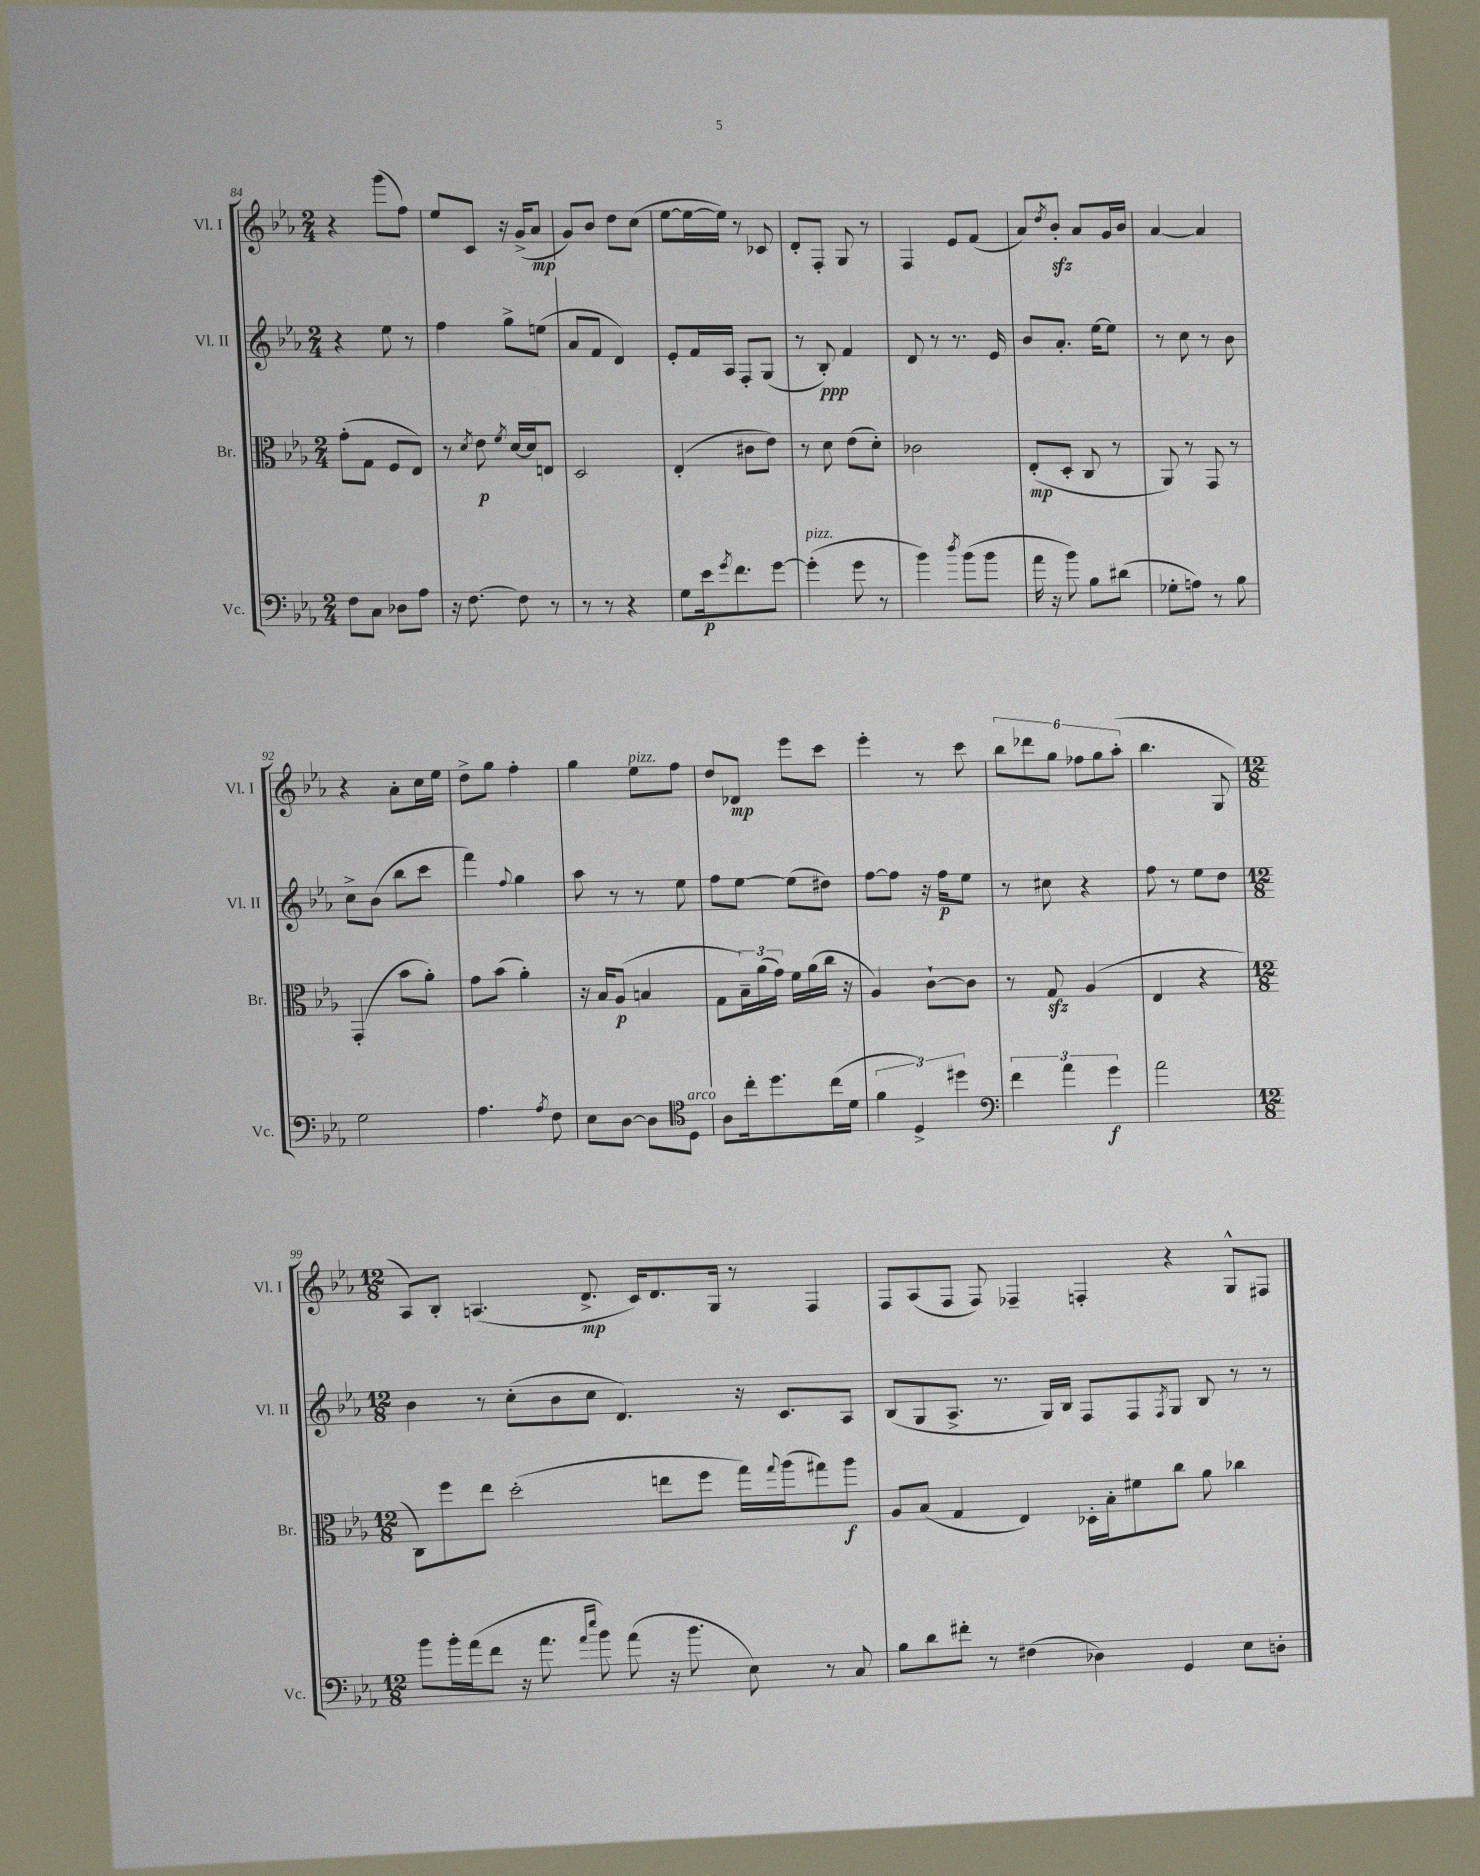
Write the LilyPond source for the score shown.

<<
\new StaffGroup <<
\new Staff = "s0" \with { instrumentName = "Vl. I" shortInstrumentName = "Vl. I" } {
    \clef treble \key ees \major \numericTimeSignature \time 2/4
    r4 g'''8( f''8) |
    ees''8 c'8 r16 g'16->( aes'8\mp |
    g'8) bes'8 d''8 c''8( |
    ees''8~ ees''16~ ees''16) r8 ces'8 |
    d'8-. f8-. g8 r8 |
    f4 ees'8 f'8( |
    aes'8) \acciaccatura { d''8 } bes'8-.\sfz aes'8 g'16 bes'16 |
    aes'4~ aes'4 |
    r4 aes'8-. c''16 ees''16 |
    d''8-> g''8 f''4-. |
    g''4 ees''8^\markup { \italic "pizz." } f''8 |
    d''8 des'8\mp ees'''8 c'''8 |
    ees'''4-. r8 c'''8 |
    \tuplet 6/4 { bes''8 des'''8 g''8 fes''8 g''8 aes''8-.( } |
    bes''4. g8 |
    \numericTimeSignature \time 12/8 aes8) bes8-. a4.( d'8.->\mp c'16) d'8. g16 r8 f4 |
    f8 aes8( f8 f8) fes4-- f4-. r4 g8-^ fis8 \bar "|." |
}
\new Staff = "s1" \with { instrumentName = "Vl. II" shortInstrumentName = "Vl. II" } {
    \clef treble \key ees \major \numericTimeSignature \time 2/4
    r4 ees''8 r8 |
    f''4 g''8-> e''8( |
    aes'8 f'8 d'4) |
    ees'8-. f'16 aes16 f8-. g8( |
    r8 bes8-.\ppp) f'4 |
    d'8 r8 r8. ees'16 |
    bes'8 aes'8.-. ees''16~ ees''8 |
    r8 c''8 r8 bes'8 |
    c''8-> bes'8( bes''8 c'''8 |
    f'''4) \appoggiatura { f''8 } g''4 |
    aes''8 r8 r8 ees''8 |
    f''8 ees''8~ ees''8( dis''8) |
    f''8~ f''8 r16 f''16\p ees''8 |
    r8 cis''8 r4 |
    f''8 r8 ees''8 d''8 |
    \numericTimeSignature \time 12/8 bes'4 r8 c''8-.( bes'8 c''8 d'4.) r16 c'8. aes8 |
    bes8( g8 aes8.-> r8. g16) bes16 f8 f8 \acciaccatura { f8 } g8 bes8 r8 r8 \bar "|." |
}
\new Staff = "s2" \with { instrumentName = "Br." shortInstrumentName = "Br." } {
    \clef alto \key ees \major \numericTimeSignature \time 2/4
    g'8-.( g8 f8 ees8) |
    r8 \acciaccatura { d'8 } ees'8\p \acciaccatura { f'8 } d'16~ d'16 e8 |
    d2 |
    ees4-.( cis'8 ees'8) |
    r8 d'8 ees'8( d'8-.) |
    ces'2 |
    ees8-.\mp( d8-. c8 r8 |
    aes,8) r8 g,8 r8 |
    g,4-.( bes'8 aes'8-.) |
    g'8 bes'8( aes'4-.) |
    r16 bes16 aes8\p( b4 |
    g8 \tuplet 3/2 { bes16--) aes'16( g'16) } f'16 aes'16( c''16 r16 |
    aes4) c'8~-! c'8 |
    r8 g8\sfz aes4( |
    ees4 r4 |
    \numericTimeSignature \time 12/8 c8) f''8 ees''8 d''2-.( e''8 f''8 g''16) \appoggiatura { g''8 } aes''16( gis''8) aes''8\f |
    aes8 bes8( g4 ees4) des16-. bes16-. fis'8 c''8 aes'8 ces''4 \bar "|." |
}
\new Staff = "s3" \with { instrumentName = "Vc." shortInstrumentName = "Vc." } {
    \clef bass \key ees \major \numericTimeSignature \time 2/4
    f8 c8 des8 aes8 |
    r16 f8.~ f8 r8 |
    r8 r8 r4 |
    g8 ees'16\p \acciaccatura { g'8 } f'8. g'8~ |
    g'4-.^\markup { \italic "pizz." }( g'8 r8 |
    bes'4) \acciaccatura { d''8 } bes'8( bes'8 |
    aes'16 r16 bes'8) bes8 dis'8( |
    ges8-. a8) r8 bes8 |
    g2 |
    aes4. \acciaccatura { aes8 } f8 |
    ees8 d8~ d8 d8^\markup { \italic "arco" } |
    \clef tenor aes8 c''16-. d''8. c''16( d'16 |
    \tuplet 3/2 { f'4 d4->) dis''4 } |
    \clef bass \tuplet 3/2 { f'4 aes'4 g'4\f } |
    aes'2 |
    \numericTimeSignature \time 12/8 bes'8 bes'16-. aes'16( f'8 r16 aes'8. \grace { aes'16 ees''16 } bes'8) aes'8( r16 bes'8. ees8) r8 c8 |
    bes8 d'8 fis'8-. r8 fis4( des4) g,4 ees8 d8-. \bar "|." |
}
>>
>>
\layout { \context { \Score currentBarNumber = #84 } }
